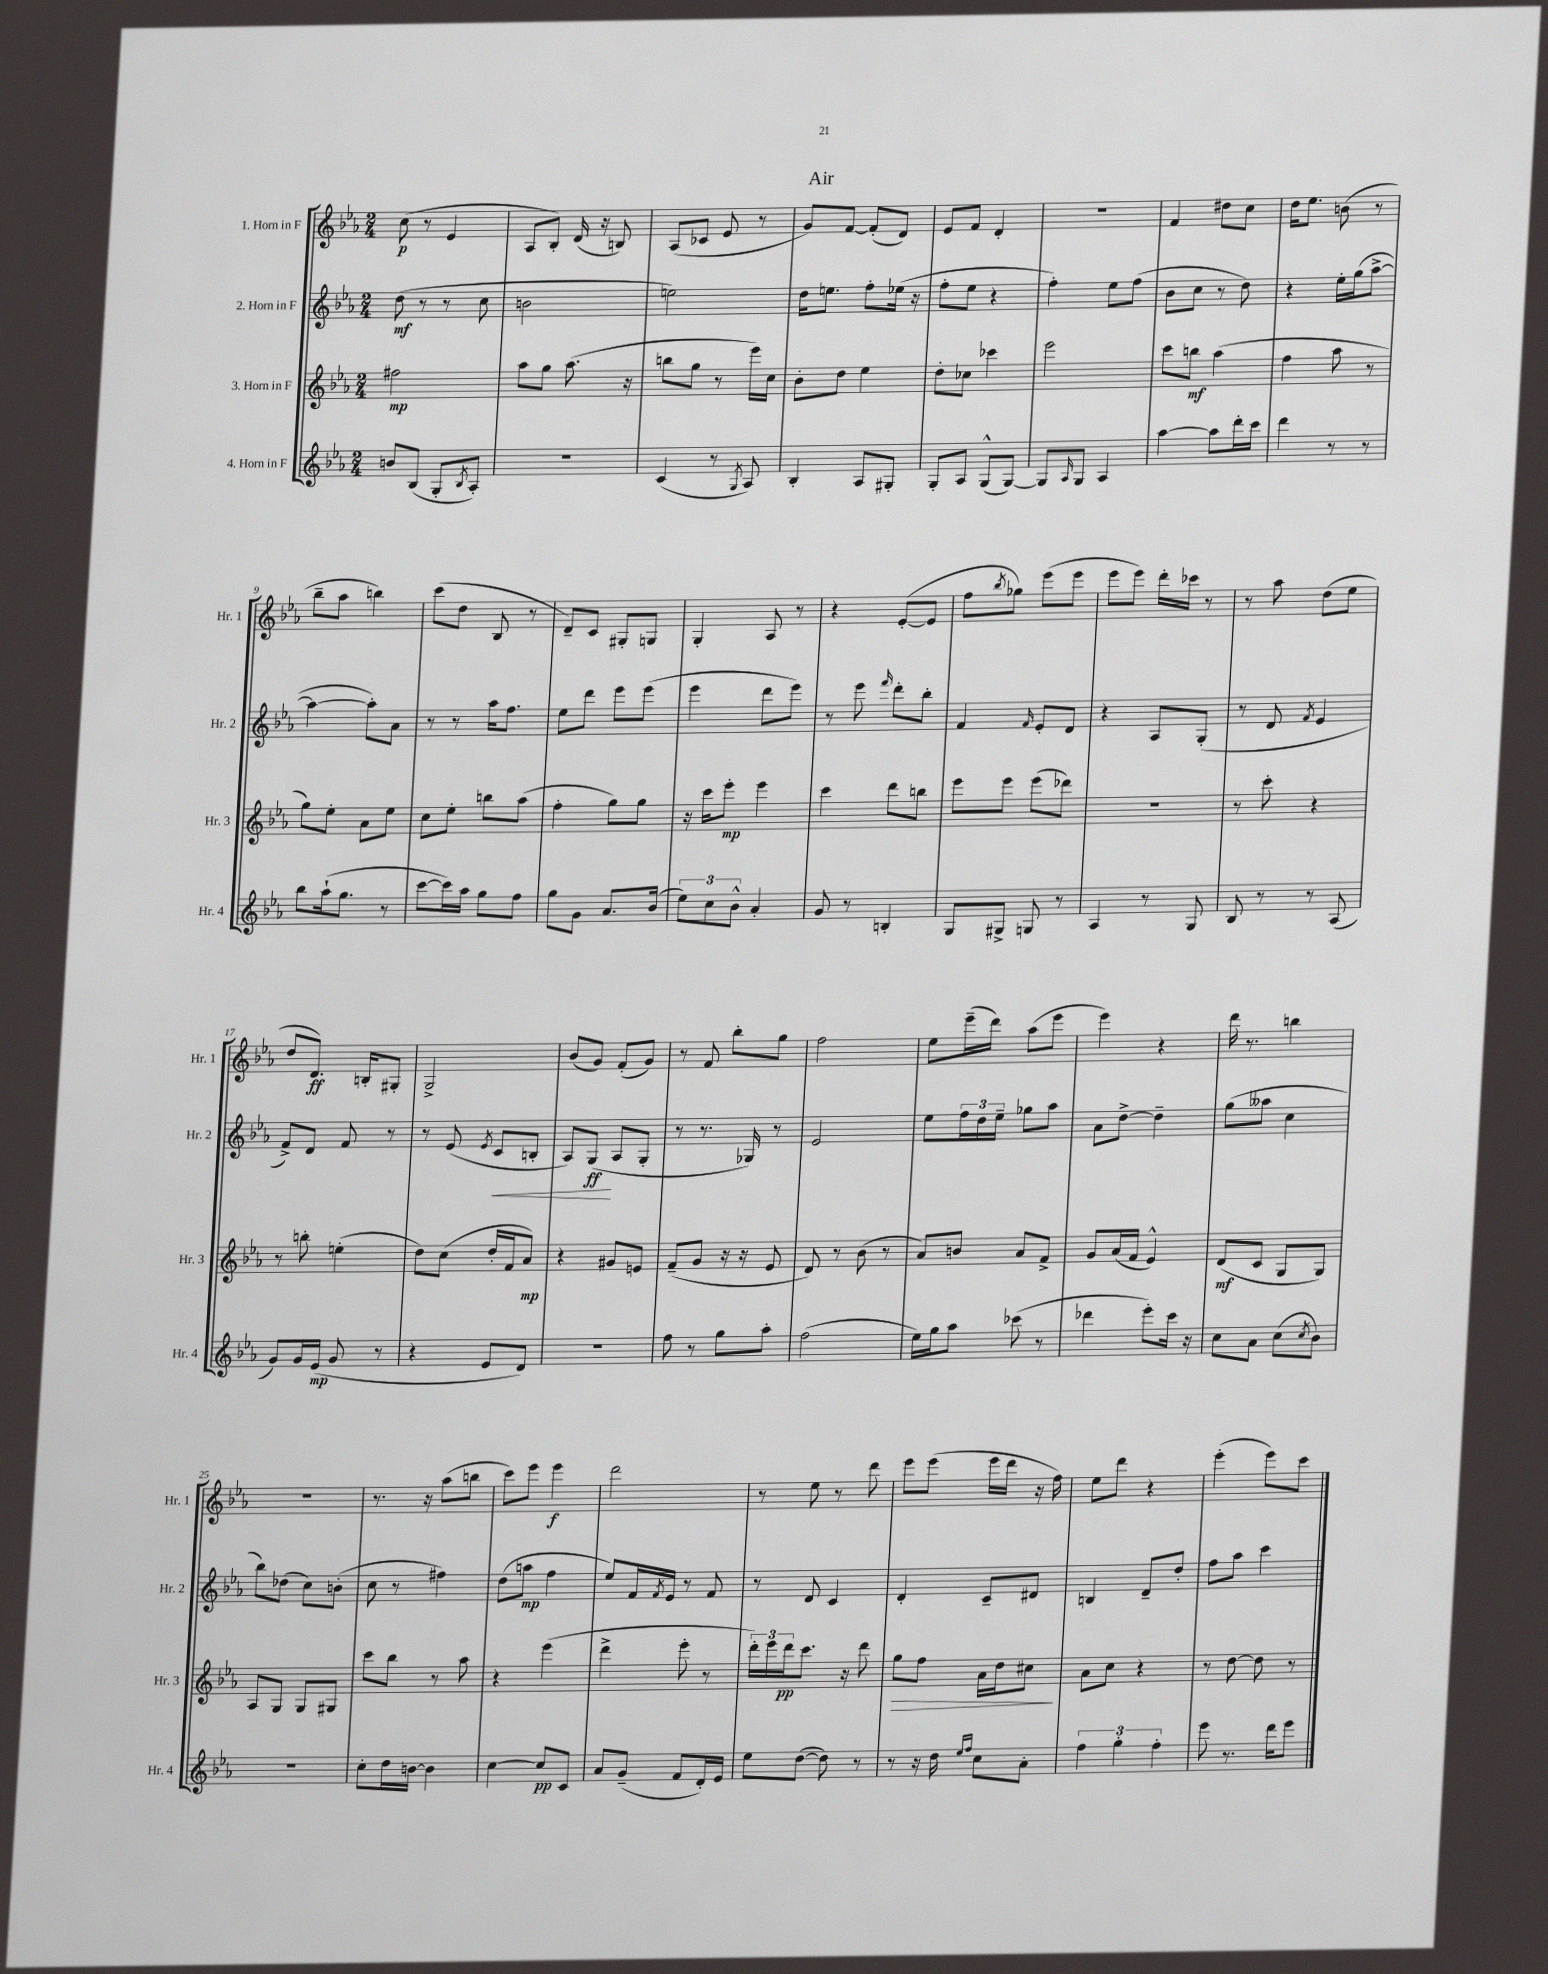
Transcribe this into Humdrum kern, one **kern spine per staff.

**kern	**kern	**kern	**kern
*staff4	*staff3	*staff2	*staff1
*clefG2	*clefG2	*clefG2	*clefG2
*k[b-e-a-]	*k[b-e-a-]	*k[b-e-a-]	*k[b-e-a-]
*M2/4	*M2/4	*M2/4	*M2/4
8b/L	2ff#\	(8dd\	(8cc\
(8B-/J	.	8r	8r
8G'/L	.	8r	4e-/
8qB-/	.	.	.
8A-'/J)	.	8cc\	.
=	=	=	=
2r	8aa-\L	2b\	8A-/L
.	8gg\J	.	8B-'/J)
.	(8.aa-\	.	(16d/
.	.	.	16r
.	.	.	8B/)
.	16r	.	.
=	=	=	=
(4c/	8bb\L	2ee\)	(8A-/L
.	8gg\J	.	8c-/J
8r	8r	.	8e-/
8qG/	.	.	.
8A-/)	16eee-\LL)	.	8r
.	16cc\JJ	.	.
=	=	=	=
4B-'/	8b-'\L	16dd\LK	8g/L)
.	.	8.ee\J	.
.	8dd\J	.	[8f/J
8A-/L	4ee-\	8ff'\L	(8f'/]L
8G#'/J	.	(16ee-\Jk	8d/J)
.	.	16r	.
=	=	=	=
8G'/L	8dd'\L	8ff'\L	8e-/L
8A-/J	8cc-\J	8ee-\J	8f/J
(8G^^/L	4ccc-\	4r	4d'/
[8G/J)	.	.	.
=	=	=	=
8G/]L	2eee-\	4ff'\)	2r
16qqA-/	.	.	.
8G/J	.	.	.
4A-/	.	8ee-\L	.
.	.	(8ff\J	.
=	=	=	=
[4aa-\	8ccc\L	8b-\L	4f/
.	8bb\J	8cc\J	.
8aa-\]L	(4aa-\	8r	8dd#\L
16ddd'\L	.	8dd\)	8cc\J
16ccc\JJ	.	.	.
=	=	=	=
4ddd\	4ff\	4r	16dd\LK
.	.	.	8.ee-\J
8r	8aa-\	16ee-'\LL	(8b\
.	.	(16gg\J	.
8r	8r	[8aa-^\J	8r
=	=	=	=
8bb-\L	8gg\L)	4aa-\_	8bb-~\L
(16aa-`\k	8ee-'\J	.	8aa-\J
8.gg\J	.	.	.
.	8a-\L	8aa-'\]L)	4bb\)
8r	8ee-\J	8a-\J	.
=	=	=	=
[8ccc\L	8cc\L	8r	(8ccc\L
16ccc\]L)	8ee-'\J	8r	8dd\J
16aa-\JJ	.	.	.
8gg\L	8bb\L	16aa-\LK	8B-/
.	.	8.ff\J	.
8ff\J	(8aa-\J	.	8r
=	=	=	=
8gg\L	4ff'\	8ee-\L	8d~/L)
8g\J	.	8ddd\J	8c/J
8.a-/L	8gg\L)	8eee-\L	8G#'/L
.	8gg\J	(8eee-\J	8G/J
(16b-/Jk	.	.	.
=	=	=	=
12ee-\L)	16r	4eee-\	4G'/
.	16ccc\LK	.	.
12cc\	.	.	.
.	8eee-'\J	.	.
12b-^^\J	.	.	.
4a-'/	4eee-\	8ddd\L	8A-/
.	.	8eee-\J)	8r
=	=	=	=
8g/	4ccc\	8r	4r
8r	.	8eee-\	.
.	.	16qqfff/	.
4B'/	8ddd\L	8ddd'\L	([8e-'/L
.	8bb\J	8bb-'\J	8e-/]J
=	=	=	=
8G/L	8eee-\L	4f/	8ff\L
.	.	.	8qbb-/
8G#^/J	8eee-\J	.	8gg-\J)
.	.	16qqf/	.
8G/	(8eee-\L	8e-'/L	(8eee-\L
8r	8ddd-\J)	8d/J	8eee-\J
=	=	=	=
4A-/	2r	4r	8eee-\L
.	.	.	8eee-\J)
8r	.	8A-/L	16ddd'\LL
.	.	.	16ccc-\JJ
8G/	.	(8G'/J	8r
=	=	=	=
8B-/	8r	8r	8r
8r	8ccc'\	8d/	8aa-\
.	.	8qf/	.
8r	4r	4e-/	(8dd\L
(8A-/	.	.	8ee-\J
=	=	=	=
8g/L)	8r	8f^/L)	8dd/L
16g/L	8bb'\	8d/J	8.d/J)
(16e-/JJ	.	.	.
8g/	(4ee'\	8f/	.
.	.	.	16B'/LK
8r	.	8r	8G#'/J
=	=	=	=
4r	8dd\L)	8r	2G^/
.	(8cc\J	(8e-/	.
.	.	8qe-/	.
8e-/L	16dd'/LL	8c/L	.
.	16f/J	.	.
8d/J)	8a-/J)	8B'/J	.
=	=	=	=
2r	4r	8A-/L)	(8b-/L
.	.	(8G/J	8g/J)
.	8g#/L	8A-/L	(8f'/L
.	8e/J	8G'/J	8g/J)
=	=	=	=
8ff\	(8f~/L	8r	8r
8r	8g/J	8.r	8f/
8gg\L	16r	.	8bb-'\L
.	16r	16G-/)	.
8aa-'\J	8e-/	8r	8gg\J
=	=	=	=
(2ff\	8d/)	2e-/	2ff\
.	8r	.	.
.	(8b-\	.	.
.	8r	.	.
=	=	=	=
16ee-\LL)	8a-/L)	8ee-\L	8ee-\L
16gg\J	.	.	.
8aa-\J	8b/J	24ff\L	(16eee-~\L
.	.	24dd\	.
.	.	.	16ddd\JJ)
.	.	24ee-~\JJ	.
(8ccc-\	8a-/L	8gg-\L	(8aa-\L
8r	8f^/J	8aa-\J	8eee-\J
=	=	=	=
4ddd-\	8g/L	8a-\L	4eee-\)
.	(16a-/L	[8dd^\J	.
.	16f/JJ	.	.
8eee-'\L)	4e-^^/)	4dd~\]	4r
16ccc\Jk	.	.	.
16r	.	.	.
=	=	=	=
8cc\L	(8d/L	(8gg\L	16ddd\
.	.	.	8.r
8a-\J	8c/J	8aa--\J	.
(8cc\L	8G/L	4cc\	4bb\
8qcc/	.	.	.
8b-\J)	8G/J)	.	.
=	=	=	=
2r	8A-/L	8bb-\L)	2r
.	8G/J	(8dd-\J	.
.	8G/L	8cc\L)	.
.	8G#/J	(8b'\J	.
=	=	=	=
8cc'\L	8ccc\L	8cc\	8.r
16dd\L	8bb-\J	8r	.
[16b\JJ	.	.	16r
4b\]	8r	4ff#\)	(8aa-\L
.	8aa-\	.	8bb\J
=	=	=	=
[4cc\	4r	(8dd\L	8ccc\L)
.	.	8aa\J	8eee-\J
8cc/]L	(4eee-\	4ff\	4eee-\
8c/J	.	.	.
=	=	=	=
8a-/L	4ddd^\	8ee-/L)	2ddd\
(8g~/J	.	16f/L	.
.	.	8qf/	.
.	.	16e-/JJ	.
8f/L	8eee-'\	8r	.
16d'/L)	8r	8f/	.
16e-/JJ	.	.	.
=	=	=	=
8ee-\L	24ddd'\LL)	8r	8r
.	24eee-\	.	.
.	24ddd\J	.	.
([8dd\J	8.ccc\J	8d/	8ee-\
8dd\])	.	4c/	8r
.	16r	.	.
8r	8ddd\	.	8ddd\
=	=	=	=
8r	8gg\L	4d'/	8eee-\L
16r	8ff\J	.	(8eee-\J
16dd\	.	.	.
16qqee-/LL	.	.	.
16qqff/JJ	.	.	.
8cc\L	16a-\LL	8c~/L	16eee-\LL
.	16dd\J	.	16ddd\JJ
8a-'\J	8cc#\J	8d#/J	16r
.	.	.	16ff\)
=	=	=	=
6ff\	8a-\L	4B/	8ee-\L
.	8cc\J	.	8ddd\J
6gg'\	.	.	.
.	4r	8d~/L	4r
6ff'\	.	.	.
.	.	8dd'/J	.
=	=	=	=
8eee-\	8r	8ff\L	(4eee-'\
8.r	[8dd\	8aa-\J	.
.	8dd\]	4ccc\	8eee-\L)
16ddd\LK	.	.	.
8eee-\J	8r	.	8ccc\J
==	==	==	==
*-	*-	*-	*-
